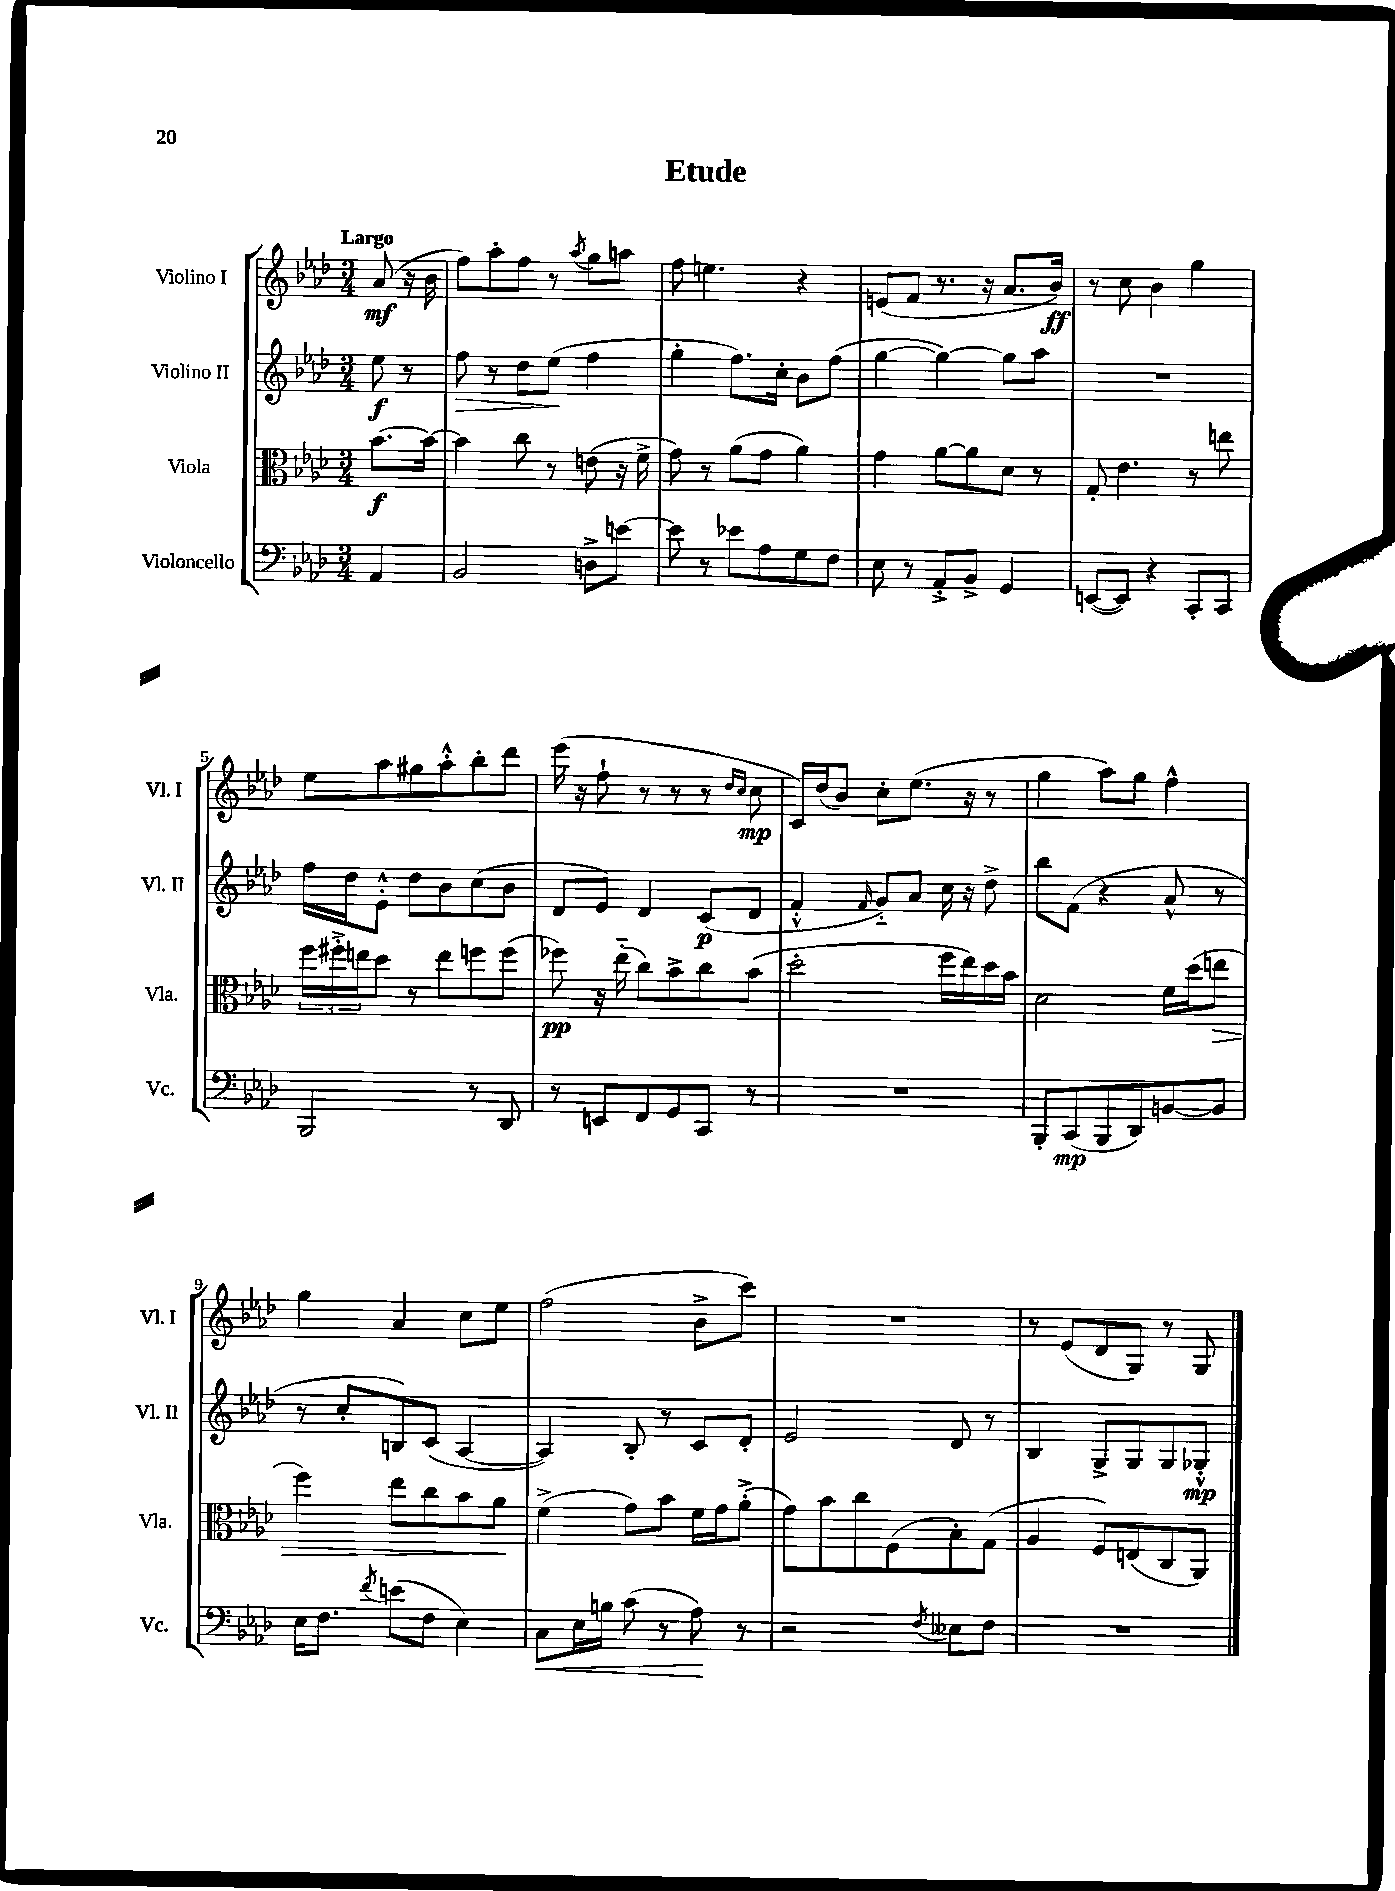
\header { title = "Etude" }
<<
\new StaffGroup <<
\new Staff = "s0" \with { instrumentName = "Violino I" shortInstrumentName = "Vl. I" } {
    \clef treble \key aes \major \numericTimeSignature \time 3/4 \partial 4 \tempo "Largo"
    aes'8\mf( r16 bes'16 |
    f''8) aes''8-. f''8 r8 \acciaccatura { aes''8 } g''8 a''8 |
    f''8 e''4. r4 |
    e'8( f'8 r8. r16 aes'8. bes'16\ff) |
    r8 c''8 bes'4 g''4 |
    ees''8 aes''8 gis''8 aes''8-.-^ bes''8-. des'''8 |
    ees'''16( r16 f''8-! r8 r8 r8 \grace { des''16 c''16 } c''8\mp |
    c'16) des''16( bes'8) c''8-. ees''8.( r16 r8 |
    g''4 aes''8) g''8 f''4-^ |
    g''4 aes'4 c''8 ees''8 |
    f''2( bes'8-> c'''8) |
    R2. |
    r8 ees'8( des'8 g8) r8 g8 \bar "|." |
}
\new Staff = "s1" \with { instrumentName = "Violino II" shortInstrumentName = "Vl. II" } {
    \clef treble \key aes \major \numericTimeSignature \time 3/4 \partial 4
    ees''8\f r8 |
    f''8\> r8 des''8 ees''8\!( f''4 |
    g''4-. f''8.) c''16-. bes'8 f''8( |
    g''4~ g''4~) g''8 aes''8 |
    R2. |
    f''16 des''16 ees'8-.-^ des''8 bes'8 c''8( bes'8 |
    des'8 ees'8) des'4 c'8\p( des'8 |
    f'4-.-^ \grace { f'16 } g'8-_) aes'8 c''16 r16 des''8-> |
    bes''8 f'8( r4 aes'8-^ r8 |
    r8 c''8-. b8) c'8( aes4~ |
    aes4) bes8-. r8 c'8 des'8-. |
    ees'2 des'8 r8 |
    bes4 g8-> g8 g8 ges8-.-^\mp \bar "|." |
}
\new Staff = "s2" \with { instrumentName = "Viola" shortInstrumentName = "Vla." } {
    \clef alto \key aes \major \numericTimeSignature \time 3/4 \partial 4
    bes'8.~\f bes'16~ |
    bes'4 c''8 r8 e'8( r16 f'16-> |
    g'8) r8 aes'8( g'8 aes'4) |
    g'4 aes'8~ aes'8 des'8 r8 |
    g8-. ees'4. r8 e''8 |
    \tuplet 3/2 { f''16 fis''16-.-> e''16 } des''8 r8 e''8 f''8 f''8( |
    fes''8\pp) r16 ees''16-_( c''8) bes'8-> c''8 bes'8( |
    des''2-. f''16 ees''16) des''16 bes'16 |
    des'2 f'16 des''16( e''8\> |
    f''4) ees''8 c''8 bes'8 aes'8\! |
    f'4->( g'8) bes'8 f'16 g'16 aes'8-.->( |
    g'8) bes'8 c''8 f8( bes8-.) g8( |
    aes4 f8) e8( c8 aes,8) \bar "|." |
}
\new Staff = "s3" \with { instrumentName = "Violoncello" shortInstrumentName = "Vc." } {
    \clef bass \key aes \major \numericTimeSignature \time 3/4 \partial 4
    aes,4 |
    bes,2 d8-> e'8~ |
    e'8 r8 ees'8 aes8 g8 f8 |
    ees8 r8 aes,8-.-> bes,8-> g,4 |
    e,8~( e,8) r4 c,8-. c,8 |
    bes,,2 r8 des,8 |
    r8 e,8 f,8 g,8 c,8 r8 |
    R2. |
    bes,,8-. c,8\mp( bes,,8 des,8) b,8~ b,8 |
    ees16 f8. \acciaccatura { f'8 } e'8( f8 ees4) |
    c8\< ees16 b16 c'8( r8 aes8\!) r8 |
    r2 \acciaccatura { f8 } eeses8 f8 |
    R2. \bar "|." |
}
>>
>>
